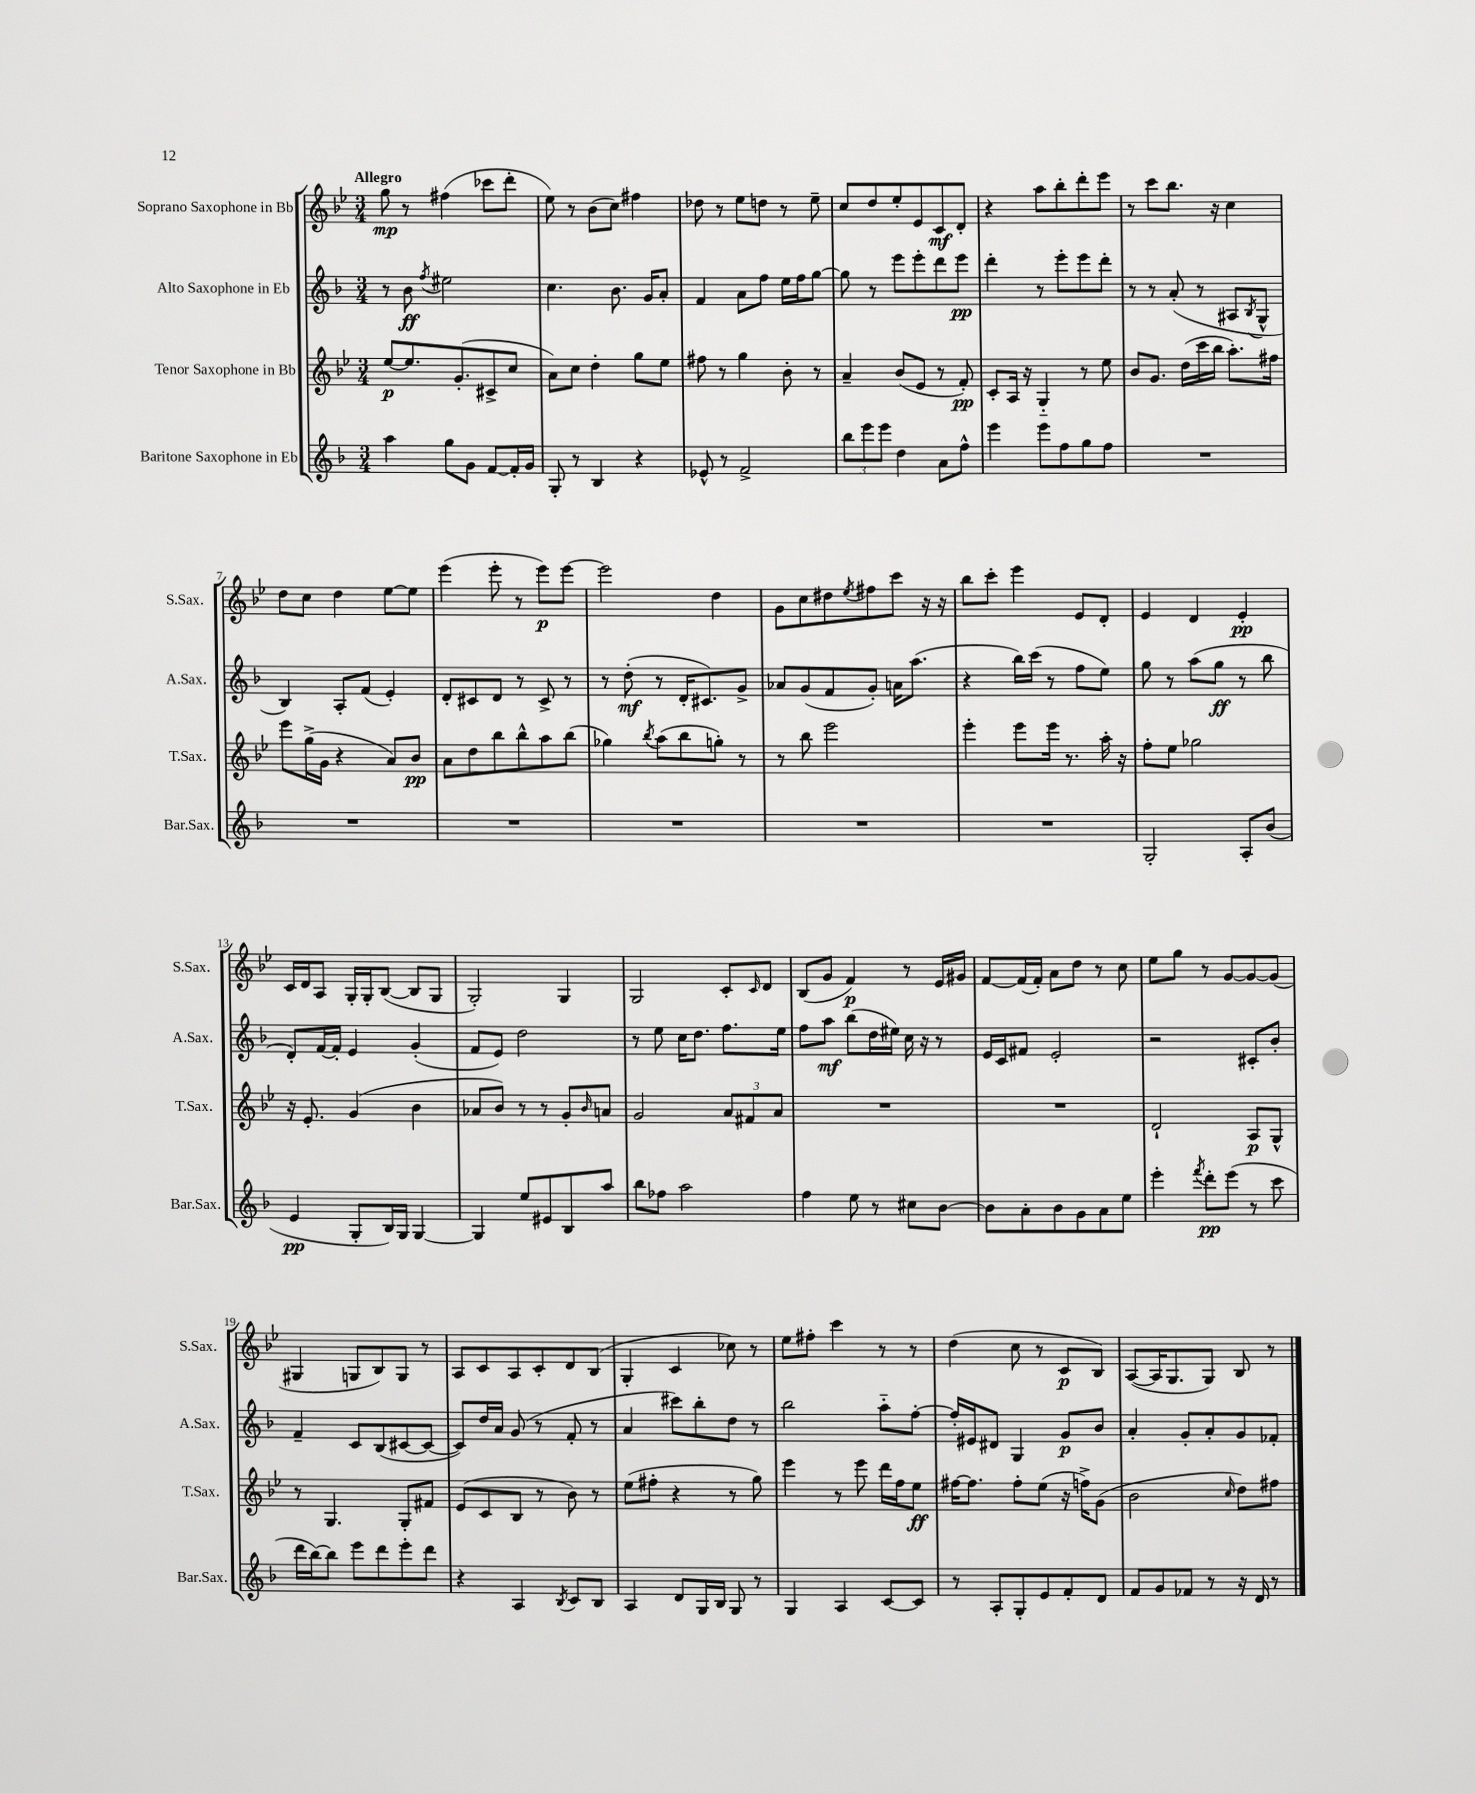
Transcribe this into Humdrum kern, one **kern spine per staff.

**kern	**dynam	**kern	**dynam	**kern	**dynam	**kern	**dynam
*part4	*part4	*part3	*part3	*part2	*part2	*part1	*part1
*staff4	*staff4	*staff3	*staff3	*staff2	*staff2	*staff1	*staff1
*I"Baritone Saxophone in Eb	*	*I"Tenor Saxophone in Bb	*	*I"Alto Saxophone in Eb	*	*I"Soprano Saxophone in Bb	*
*I'Bar.Sax.	*	*I'T.Sax.	*	*I'A.Sax.	*	*I'S.Sax.	*
*clefG2	*	*clefG2	*	*clefG2	*	*clefG2	*
*k[b-]	*	*k[b-e-]	*	*k[b-]	*	*k[b-e-]	*
*M3/4	*	*M3/4	*	*M3/4	*	*M3/4	*
=1	=1	=1	=1	=1	=1	=1	=1
!	!	!	!	!	!	!LO:TX:a:B:t=Allegro	!
4aa\	.	[8ee-/L	p	8r	.	8gg\	mp
.	.	8.ee-/]	.	8b-\	ff	8r	.
.	.	.	.	8qff/	.	.	.
8gg\L	.	.	.	2ee#X\	.	(4ff#X\	.
.	.	(8.g'/	.	.	.	.	.
8g\J	.	.	.	.	.	.	.
[8f/L	.	8c#X^/	.	.	.	8ccc-X\L	.
16f'/L]	.	8cc/J	.	.	.	8ddd'\J	.
16g/JJ	.	.	.	.	.	.	.
=2	=2	=2	=2	=2	=2	=2	=2
8G'/	.	8a\L)	.	4.cc\	.	8ee-\)	.
8r	.	8cc\J	.	.	.	8r	.
4B-/	.	4dd'\	.	.	.	(8b-\L	.
.	.	.	.	8.b-\	.	8cc\J)	.
4r	.	8gg\L	.	.	.	4ff#X\	.
.	.	.	.	16g/KL	.	.	.
.	.	8ee-\J	.	8a'/J	.	.	.
=3	=3	=3	=3	=3	=3	=3	=3
8e-X^^/	.	8ff#X\	.	4f/	.	8dd-X\	.
8r	.	8r	.	.	.	8r	.
2f^/	.	4gg\	.	8a\L	.	8ee-\L	.
.	.	.	.	8ff\J	.	8ddn\J	.
.	.	8b-'\	.	16ee\LL	.	8r	.
.	.	.	.	16ff\J	.	.	.
.	.	8r	.	[8gg\J	.	8ee-~\	.
=4	=4	=4	=4	=4	=4	=4	=4
12bb-\L	.	4a~/	.	8gg\]	.	8cc/L	.
12eee\	.	.	.	.	.	.	.
.	.	.	.	8r	.	8dd/	.
12eee\J	.	.	.	.	.	.	.
4dd\	.	(8b-/L	.	8eee\L	.	8ee-'/	.
.	.	8e-/J	.	8eee'\	.	8e-/	.
8a\L	.	8r	.	8ddd\	.	8c/	mf
8ff^^\J	.	8f'/)	pp	8eee\J	pp	8d'/J	.
=5	=5	=5	=5	=5	=5	=5	=5
4eee\	.	8c'/L	.	4ddd'\	.	4r	.
.	.	16A/Jk	.	.	.	.	.
.	.	16r	.	.	.	.	.
8eee\L	.	4G/	.	8r	.	8aa\L	.
8ff\	.	.	.	8eee'\L	.	8bb-'\	.
8gg\	.	8r	.	8eee\	.	8ddd'\	.
8ff\J	.	8ee-\	.	8ddd'\J	.	8eee-\J	.
=6	=6	=6	=6	=6	=6	=6	=6
2.r	.	8b-/L	.	8r	.	8r	.
.	.	8.g/J	.	8r	.	8ccc\L	.
.	.	.	.	(8a'/	.	8.bb-\J	.
.	.	(16dd\LL	.	.	.	.	.
.	.	16ccc\	.	8r	.	.	.
.	.	16bb-\JJ	.	.	.	16r	.
.	.	8.aa'\L)	.	8A#X/L	.	4cc\	.
.	.	.	.	8qB-/	.	.	.
.	.	.	.	8G^^/J	.	.	.
.	.	16ff#X\Jk	.	.	.	.	.
!!LO:LB:g=z
=7	=7	=7	=7	=7	=7	=7	=7
2.r	.	8eee-\L	.	4B-/)	.	8dd\L	.
.	.	(16gg^\L	.	.	.	8cc\J	.
.	.	16g\JJ	.	.	.	.	.
.	.	4r	.	8A'/L	.	4dd\	.
.	.	.	.	(8f/J	.	.	.
.	.	8a/L)	.	4e'/)	.	[8ee-\L	.
.	.	8b-/J	pp	.	.	8ee-\J]	.
=8	=8	=8	=8	=8	=8	=8	=8
2.r	.	8a\L	.	8d'/L	.	(4eee-\	.
.	.	8dd\	.	8c#X/	.	.	.
.	.	8bb-\	.	8d/J	.	8eee-'\	.
.	.	8bb-^^\	.	8r	.	8r	.
.	.	8aa\	.	8c#^/	.	8eee-\L)	p
.	.	(8bb-\J	.	8r	.	[8eee-\J	.
=9	=9	=9	=9	=9	=9	=9	=9
2.r	.	4gg-X\)	.	8r	.	2eee-\]	.
.	.	.	.	(8dd'\	mf	.	.
.	.	8qbb-/	.	.	.	.	.
.	.	(8aa\L	.	8r	.	.	.
.	.	8bb-\	.	16d'/KL	.	.	.
.	.	.	.	8.c#X/)	.	.	.
.	.	8ggn'\J)	.	.	.	4dd\	.
.	.	8r	.	8g^/J	.	.	.
=10	=10	=10	=10	=10	=10	=10	=10
2.r	.	8r	.	8a-X/L	.	8g\L	.
.	.	8bb-\	.	(8g/	.	8cc\	.
.	.	2eee-\	.	8f/	.	8dd#X\	.
.	.	.	.	.	.	8qee-/	.
.	.	.	.	8g'/J)	.	8ff#X\	.
.	.	.	.	16an\KL	.	8ccc\J	.
.	.	.	.	(8.aa\J	.	.	.
.	.	.	.	.	.	16r	.
.	.	.	.	.	.	16r	.
=11	=11	=11	=11	=11	=11	=11	=11
2.r	.	4eee-'\	.	4r	.	8bb-\L	.
.	.	.	.	.	.	8ccc'\J	.
.	.	8eee-\L	.	16bb-\LL)	.	4eee-\	.
.	.	.	.	(16ccc\JJ	.	.	.
.	.	16eee-\Jk	.	8r	.	.	.
.	.	8.r	.	.	.	.	.
.	.	.	.	8ff\L	.	8e-/L	.
.	.	16aa'\	.	8ee\J)	.	8d'/J	.
.	.	16r	.	.	.	.	.
=12	=12	=12	=12	=12	=12	=12	=12
2G'/	.	8ff'\L	.	8gg\	.	4e-/	.
.	.	8ee-\J	.	8r	.	.	.
.	.	2gg-X\	.	(8aa\L	.	4d/	.
.	.	.	.	8gg\J	ff	.	.
8A'/L	.	.	.	8r	.	4e-'/	pp
(8b-/J	.	.	.	8bb-\	.	.	.
!!LO:LB:g=z
=13	=13	=13	=13	=13	=13	=13	=13
4e/	pp	16r	.	8d'/L)	.	16c/LL	.
.	.	8.e-'/	.	.	.	16d/J	.
.	.	.	.	[16f/L	.	8A/J	.
.	.	.	.	16f'/JJ]	.	.	.
8G'/L	.	(4g/	.	4e/	.	16G'/LL	.
.	.	.	.	.	.	16G'/J	.
16B-/L)	.	.	.	.	.	([8B-/J	.
16G/JJ	.	.	.	.	.	.	.
[4G/	.	4b-\	.	(4g'/	.	8B-/L]	.
.	.	.	.	.	.	8G/J	.
=14	=14	=14	=14	=14	=14	=14	=14
4G/]	.	8a-X/L	.	8f/L	.	2G'/)	.
.	.	8b-/J)	.	8e/J)	.	.	.
8ee/L	.	8r	.	2dd\	.	.	.
8e#X/	.	8r	.	.	.	.	.
8B-/	.	8g'/L	.	.	.	4G/	.
.	.	16qqb-/	.	.	.	.	.
8aa/J	.	8an/J	.	.	.	.	.
=15	=15	=15	=15	=15	=15	=15	=15
8bb-\L	.	2g/	.	8r	.	2G/	.
8ff-X\J	.	.	.	8ee\	.	.	.
2aa\	.	.	.	16cc\KL	.	.	.
.	.	.	.	8.dd\J	.	.	.
.	.	12a/L	.	8.ff\L	.	8c'/L	.
.	.	12f#X/	.	.	.	.	.
.	.	.	.	.	.	16qqc/	.
.	.	.	.	.	.	8d/J	.
.	.	12a/J	.	.	.	.	.
.	.	.	.	16ee\Jk	.	.	.
=16	=16	=16	=16	=16	=16	=16	=16
4ff\	.	2.r	.	8ff\L	.	(8B-/L	.
.	.	.	.	8aa\J	mf	8g/J	.
8ee\	.	.	.	(8bb-\L	.	4f/)	p
8r	.	.	.	16dd\L	.	.	.
.	.	.	.	16ee#X\JJ)	.	.	.
8cc#X\L	.	.	.	16cc\	.	8r	.
.	.	.	.	16r	.	.	.
[8b-\J	.	.	.	8r	.	16e-/LL	.
.	.	.	.	.	.	16g#X/JJ	.
=17	=17	=17	=17	=17	=17	=17	=17
8b-\L]	.	2.r	.	16e/LL	.	[8f/L	.
.	.	.	.	16c/J	.	.	.
8a'\	.	.	.	8f#X/J	.	(16f/L]	.
.	.	.	.	.	.	16f'/JJ)	.
8b-\	.	.	.	2e'/	.	8a\L	.
8g\	.	.	.	.	.	8dd\J	.
8a\	.	.	.	.	.	8r	.
8ee\J	.	.	.	.	.	8cc\	.
=18	=18	=18	=18	=18	=18	=18	=18
4eee'\	.	2d`/	.	2r	.	8ee-\L	.
.	.	.	.	.	.	8gg\J	.
8qfff/	.	.	.	.	.	.	.
8ddd'\L	pp	.	.	.	.	8r	.
(8eee\J	.	.	.	.	.	[8g/L	.
8r	.	8A/L	p	8c#X'/L	.	8g/_	.
8ccc\	.	8G^^/J	.	8b-'/J	.	(8g/J]	.
!!LO:LB:g=z
=19	=19	=19	=19	=19	=19	=19	=19
16ddd\LL	.	8r	.	4f~/	.	4G#X/	.
[16bb-\J)	.	.	.	.	.	.	.
8bb-\J]	.	4.G/	.	.	.	.	.
8eee\L	.	.	.	8c/L	.	8Gn/L	.
8ddd\	.	.	.	(8B-/	.	8B-/)	.
8eee'\	.	8G'/L	.	[8c#X/	.	8G/J	.
8ddd\J	.	8f#X/J	.	8c#/J_	.	8r	.
=20	=20	=20	=20	=20	=20	=20	=20
4r	.	(8e-/L	.	8c#/L])	.	8A/L	.
.	.	8c/	.	16dd/L	.	8c/	.
.	.	.	.	16a/JJ	.	.	.
4A/	.	8B-/J	.	(8g/	.	8A/	.
.	.	8r	.	8r	.	8c'/	.
8qB-/	.	.	.	.	.	.	.
8c/L	.	8b-\)	.	8f'/	.	8d/	.
8B-/J	.	8r	.	8r	.	(8B-/J	.
=21	=21	=21	=21	=21	=21	=21	=21
4A/	.	(8ee-\L	.	4a/	.	4G'/	.
.	.	8ff#X'\J	.	.	.	.	.
8d/L	.	4r	.	8ccc#X\L)	.	4c/	.
16G/L	.	.	.	8bb-'\	.	.	.
16B-/JJ	.	.	.	.	.	.	.
8G/	.	8r	.	8dd\J	.	8cc-X\)	.
8r	.	8gg\)	.	8r	.	8r	.
=22	=22	=22	=22	=22	=22	=22	=22
4G/	.	4eee-\	.	2bb-\	.	8ee-\L	.
.	.	.	.	.	.	8ff#X'\J	.
4A/	.	8r	.	.	.	4ccc\	.
.	.	8eee-\	.	.	.	.	.
[8c/L	.	16ddd\LL	.	8aa\L	.	8r	.
.	.	16ff\J	.	.	.	.	.
8c/J]	.	8ee-\J	ff	[8ff'\J	.	8r	.
=23	=23	=23	=23	=23	=23	=23	=23
8r	.	[16ff#X\KL	.	16ff'/LL]	.	(4dd\	.
.	.	8.ff#\J]	.	16e#X/J	.	.	.
8A'/L	.	.	.	8d#X/J	.	.	.
8G'/	.	8ff#'\L	.	4G/	.	8cc\	.
8e/	.	(8ee-\J	.	.	.	8r	.
8f'/	.	16r	.	8g/L	p	8c/L	p
.	.	16ffn^\KL)	.	.	.	.	.
8d/J	.	(8g\J	.	8b-/J	.	8B-/J)	.
=24	=24	=24	=24	=24	=24	=24	=24
8f/L	.	2b-\	.	4a'/	.	([8A/L	.
8g/	.	.	.	.	.	16A/K]	.
.	.	.	.	.	.	8.G/	.
8f-X/J	.	.	.	8g'/L	.	.	.
8r	.	.	.	8a'/	.	8G/J)	.
.	.	16qqcc/	.	.	.	.	.
16r	.	8dd\L)	.	8g/	.	8B-/	.
16d/	.	.	.	.	.	.	.
8r	.	8ff#X\J	.	8f-X'/J	.	8r	.
==	==	==	==	==	==	==	==
*-	*-	*-	*-	*-	*-	*-	*-
